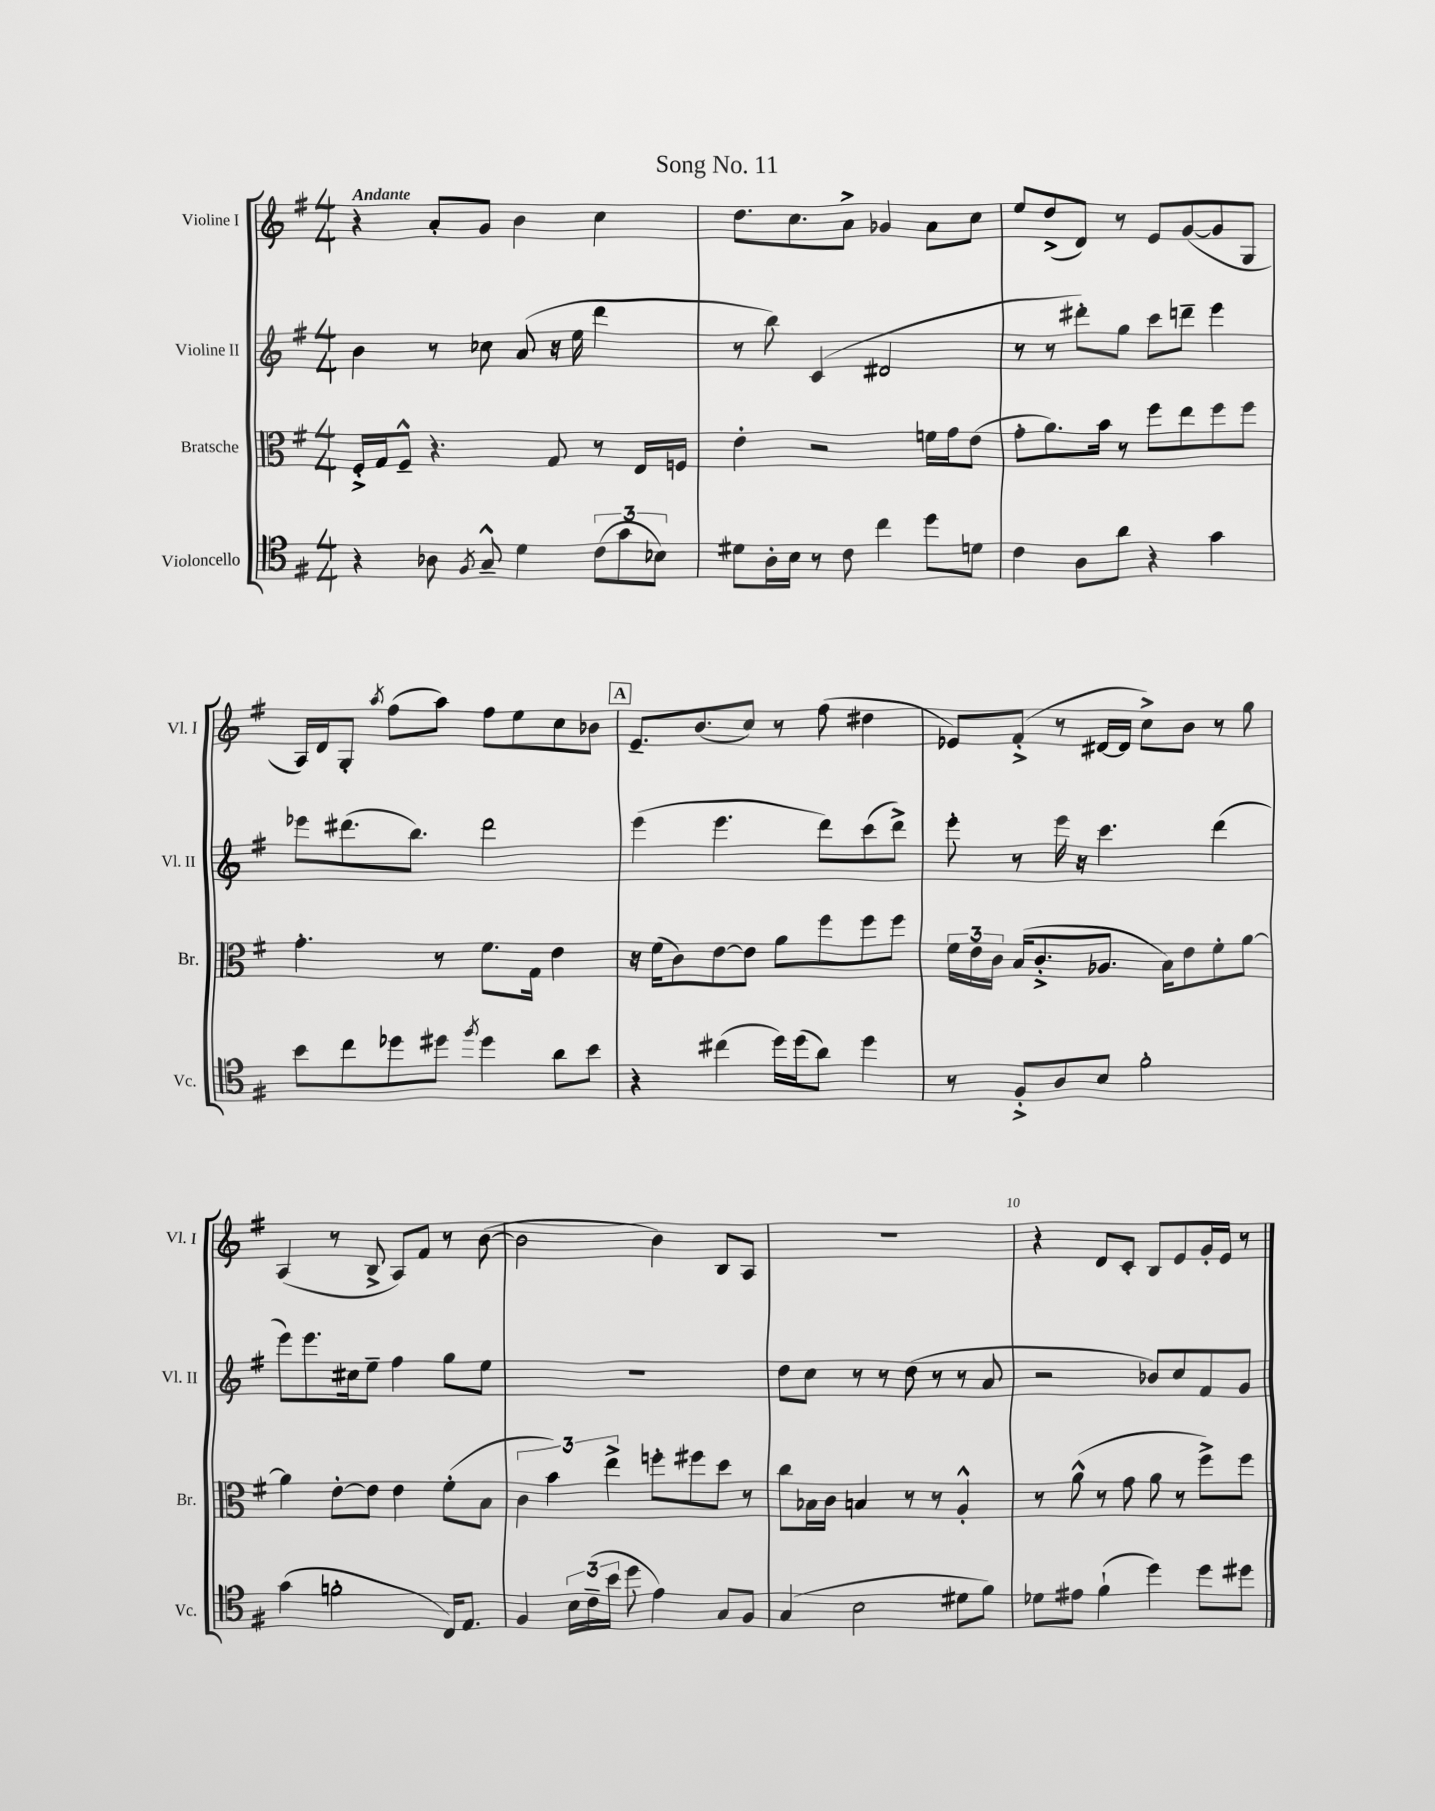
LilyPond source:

\header { title = "Song No. 11" }
<<
\new StaffGroup <<
\new Staff = "s0" \with { instrumentName = "Violine I" shortInstrumentName = "Vl. I" } {
    \clef treble \key g \major \numericTimeSignature \time 4/4 \tempo "Andante"
    \autoBeamOff r4 a'8[-. g'8] b'4 c''4 |
    d''8.[ c''8. a'8]-> ges'4 a'8[ c''8] |
    e''8[ d''8->( d'8]) r8 e'8[ g'8~( g'8 g8] |
    a16[) d'16 g8]-. \acciaccatura { a''8 } fis''8[( a''8]) fis''8[ e''8 c''8 bes'8] |
    \mark \markup { \box "A" } e'8.[-- b'8.( c''8]) r8 fis''8( dis''4 |
    ees'8[) fis'8]-.->( r8 dis'16[~ dis'16] c''8[->) b'8] r8 g''8 |
    a4( r8 b8-> a8[) fis'8] r8 b'8~( |
    b'2 b'4) b8[ a8] |
    R1 |
    r4 d'8[ c'8]-. b8[ e'8 g'16-. e'16] r8 \bar "|." |
}
\new Staff = "s1" \with { instrumentName = "Violine II" shortInstrumentName = "Vl. II" } {
    \clef treble \key g \major \numericTimeSignature \time 4/4
    \autoBeamOff b'4 r8 ces''8 a'8( r16 e''16 d'''4 |
    r8 b''8) c'4( dis'2 |
    r8 r8 dis'''8[-.) g''8] c'''8[ d'''8]-- e'''4 |
    ees'''8[ dis'''8.( b''8.]) dis'''2 |
    \mark \markup { \box "A" } e'''4( e'''4. d'''8[) c'''8( d'''8]->) |
    e'''8-. r8 e'''16 r16 c'''4. d'''4( |
    e'''8[) e'''8. cis''16 e''8]-- fis''4 g''8[ e''8] |
    R1 |
    d''8[ c''8] r8 r8 d''8( r8 r8 a'8 |
    r2 bes'8[) c''8 fis'8 g'8] \bar "|." |
}
\new Staff = "s2" \with { instrumentName = "Bratsche" shortInstrumentName = "Br." } {
    \clef alto \key g \major \numericTimeSignature \time 4/4
    \autoBeamOff fis16[-.-> g16 fis8]---^ r4. g8 r8 e16[ f16] |
    e'4-. r2 f'16[ g'16 e'8]( |
    g'8[-. a'8.) b'16] r8 fis''8[ e''8 fis''8 fis''8] |
    g'4.-. r8 fis'8.[ g16] e'4 |
    \mark \markup { \box "A" } r16 fis'16[( c'8) e'8~ e'8] a'8[ fis''8 fis''8 fis''8] |
    \tuplet 3/2 { fis'16[ e'16 c'16] } b16[( c'8.-.-> aes8.] b16[) e'8 fis'8-. a'8]~ |
    a'4 e'8[~-. e'8] e'4 fis'8[-.( b8] |
    \tuplet 3/2 { c'4 b'4) e''4-> } f''8[-. fis''8 d''8] r8 |
    c''8[ bes16 c'16] b4 r8 r8 a4-.-^ |
    r8 a'8-^( r8 g'8 a'8 r8 fis''8[->) fis''8] \bar "|." |
}
\new Staff = "s3" \with { instrumentName = "Violoncello" shortInstrumentName = "Vc." } {
    \clef tenor \key g \major \numericTimeSignature \time 4/4
    \autoBeamOff r4 aes8 \acciaccatura { fis8 } g8---^ d'4 \tuplet 3/2 { c'8[( g'8 bes8]) } |
    dis'8[ a16-. b16] r8 c'8 c''4 d''8[ d'8] |
    c'4 a8[ a'8] r4 g'4 |
    b'8[ c''8 des''8 dis''8] \acciaccatura { fis''8 } dis''4 a'8[ b'8] |
    \mark \markup { \box "A" } r4 cis''4( d''16[) d''16( a'8]) d''4 |
    r8 fis8[-.-> a8 b8] fis'2-. |
    g'4( f'2-. c16[) e8.] |
    fis4 \tuplet 3/2 { b16[ c'16--( b'16] } d''8 e'4) g8[ fis8] |
    g4( b2 dis'8[ fis'8]) |
    des'8[ eis'8] fis'4-!( d''4) d''8[ dis''8] \bar "|." |
}
>>
>>
\layout { \context { \Score \override BarNumber.break-visibility = ##(#f #t #t) barNumberVisibility = #(every-nth-bar-number-visible 5) } }
